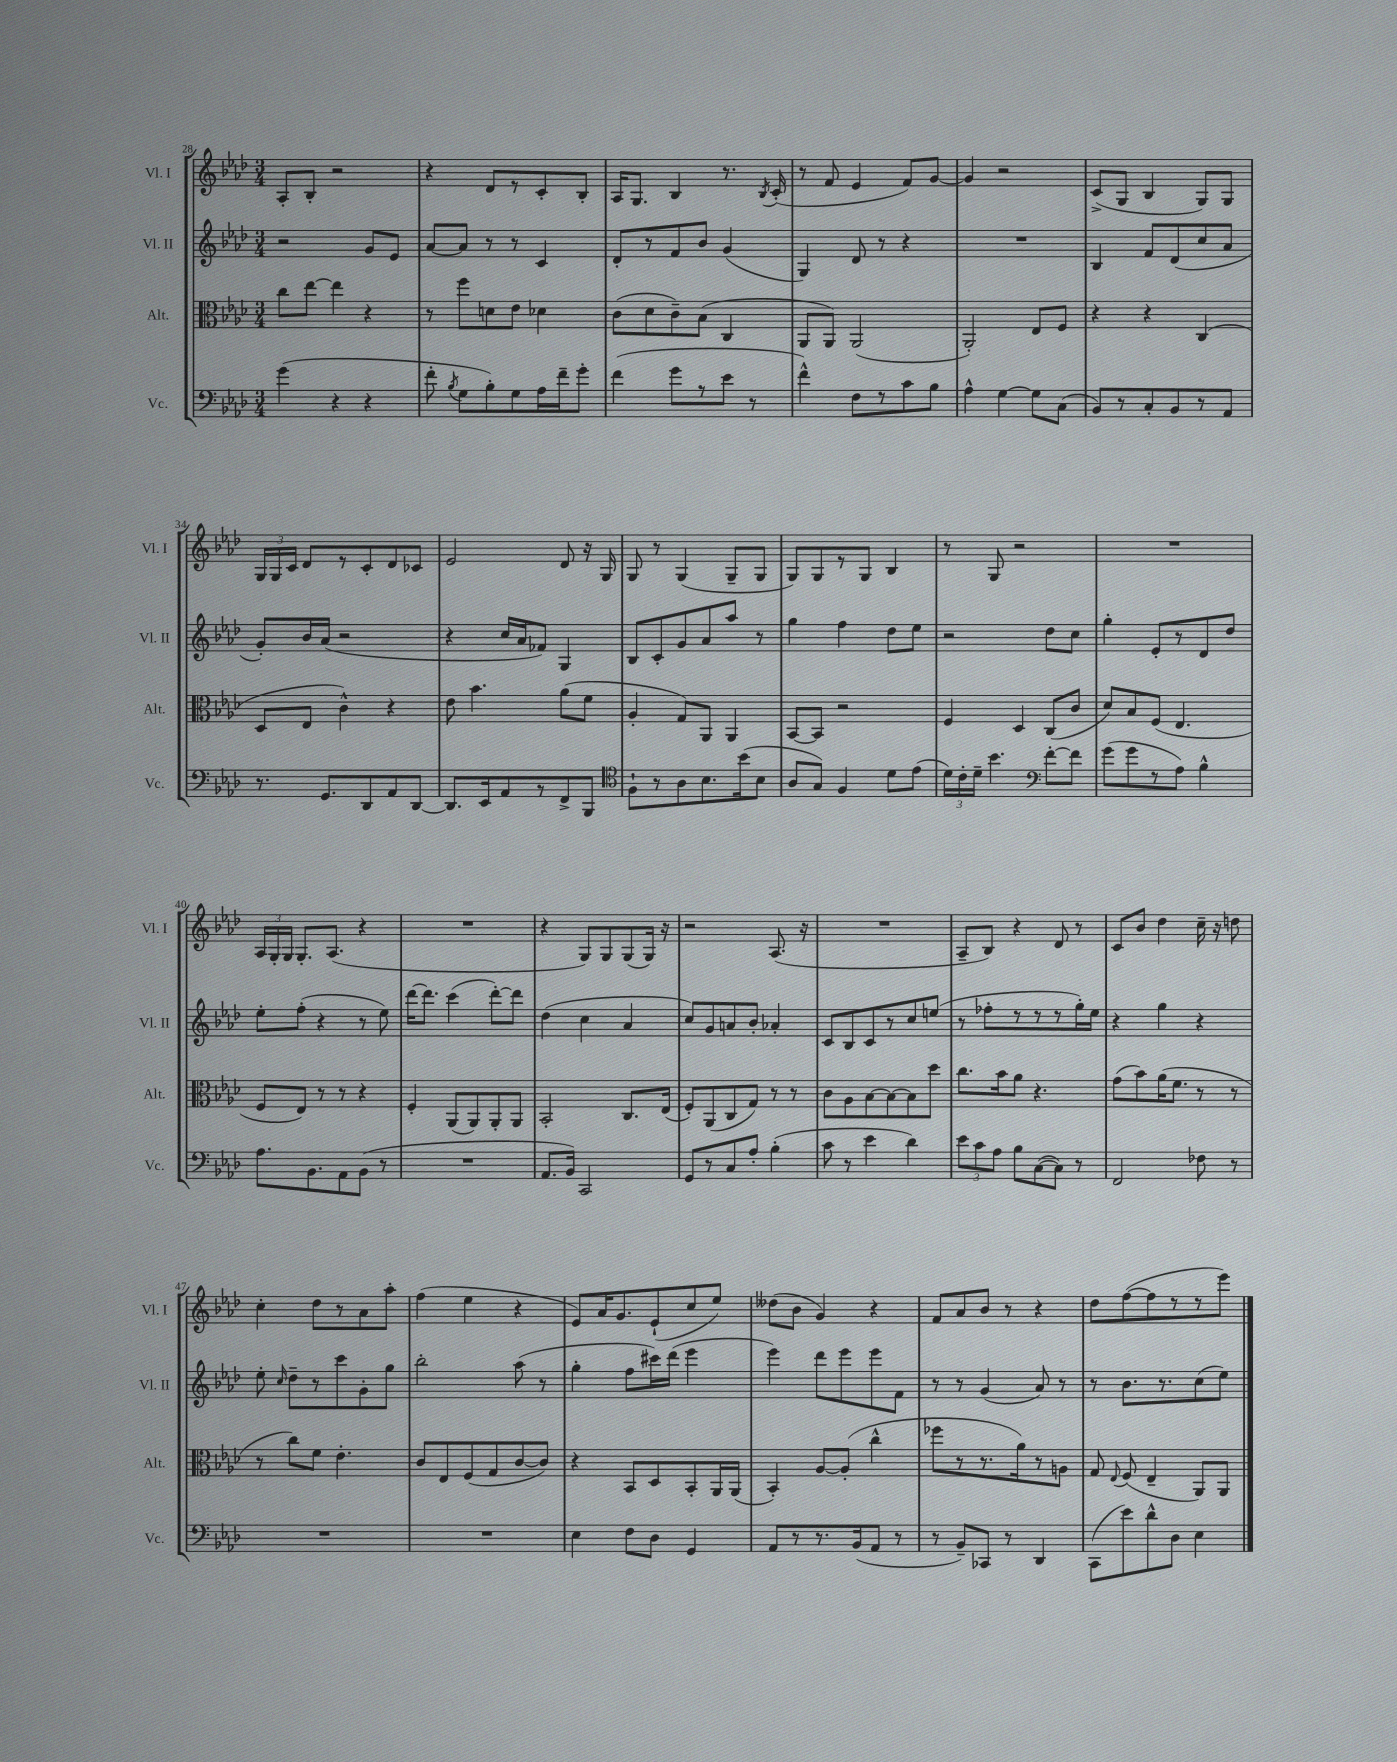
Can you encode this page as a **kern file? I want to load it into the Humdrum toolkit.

**kern	**kern	**kern	**kern
*staff4	*staff3	*staff2	*staff1
*clefF4	*clefC3	*clefG2	*clefG2
*k[b-e-a-d-]	*k[b-e-a-d-]	*k[b-e-a-d-]	*k[b-e-a-d-]
*M3/4	*M3/4	*M3/4	*M3/4
(4g	8cc	2r	8A-'
.	[8ee-	.	8B-'
4r	4ee-]	.	2r
4r	4r	8g	.
.	.	8e-	.
=	=	=	=
8f'	8r	[8a-	4r
8qB-	.	.	.
8G	8ff	8a-]	.
8B-')	8d	8r	8d-
8G	8e-	8r	8r
16A-	4d-	4c	8c'
16f~	.	.	.
8g'	.	.	8B-'
=	=	=	=
(4f	(8c	8d-'	16A-
.	.	.	8.G
.	8d-	8r	.
8g	8c~)	8f	4B-
8r	(8B-	8b-	.
8e-	4C	(4g	8.r
8r	.	.	.
.	.	.	8qB-
.	.	.	(16c'
=	=	=	=
4f^^)	8AA-	4G)	8r
.	8AA-)	.	8f
8F	(2AA-	8d-	4e-
8r	.	8r	.
8c	.	4r	8f)
8B-	.	.	[8g
=	=	=	=
4A-^^	2AA-')	2.r	4g]
[4G	.	.	2r
8G]	8E-	.	.
(8C	8F	.	.
=	=	=	=
8BB-)	4r	4B-	(8c^
8r	.	.	8G
8C'	4r	8f	4B-
8BB-	.	(8d-	.
8r	(4C	8cc	8G)
8AA-	.	8a-	8G
=	=	=	=
8.r	8D-	8g')	24G
.	.	.	24G
.	.	.	24c
.	8E-	16b-	8d-
8.GG	.	(16a-	.
.	4c^^)	2r	8r
8DD-	.	.	8c'
8AA-	4r	.	8d-
[8DD-	.	.	8c-
=	=	=	=
8.DD-]	8e-	4r	2e-
.	4.b-	.	.
16EE-	.	.	.
8AA-	.	16cc	.
.	.	16a-	.
8r	.	8f-)	.
8FF^	(8a-	4G	8d-
8BBB-	8f	.	16r
.	.	.	16G
=	=	=	=
*clefC4	*	*	*
8F`	4A-'	8B-	8G
8r	.	8c'	8r
8A-	8G)	8g	(4G
8.B-	8AA-	8a-	.
.	4AA-	8aa-	8G~
(16b-	.	.	.
8B-	.	8r	8G
=	=	=	=
8A-	[8BB-	4gg	8G)
8G)	8BB-]	.	8G
4F	2r	4ff	8r
.	.	.	8G
8d-	.	8dd-	4B-
(8e-	.	8ee-	.
=	=	=	=
24d-)	4F	2r	8r
24c'	.	.	.
24d-~	.	.	.
4.b-	.	.	8G
.	4D-	.	2r
*clefF4	*	*	*
[8f'	(8C	8dd-	.
8f]	8c	8cc	.
=	=	=	=
(8g	8d-)	4gg'	2.r
8g	8B-	.	.
8r	(8F	8e-'	.
8A-)	4.E-	8r	.
4B-^^	.	8d-	.
.	.	8dd-	.
=	=	=	=
8.A-	8F	8ee-'	24A-
.	.	.	24G'
.	.	.	24G
.	8E-)	(8ff'	8.G'
8.BB-	.	.	.
.	8r	4r	.
.	.	.	(8.A-
8AA-	8r	.	.
(8BB-	4r	8r	4r
8r	.	8ee-)	.
=	=	=	=
2.r	4F'	[16ddd-	2.r
.	.	8.ddd-]	.
.	(8AA-	(4ccc	.
.	8AA-)	.	.
.	8AA-'	[8ddd-')	.
.	8AA-	8ddd-]	.
=	=	=	=
8.AA-	2BB-'	(4dd-	4r
16BB-)	.	.	.
2CC	.	4cc	8G)
.	.	.	8G
.	8.C	4a-	(8G
.	.	.	16G)
.	(16E-	.	16r
=	=	=	=
8GG	8F')	8cc)	2r
8r	(8AA-	8g	.
8C	8C	8a	.
8A-'	8G)	8b-'	.
(4B-'	8r	4a-'	(8.A-
.	8r	.	.
.	.	.	16r
=	=	=	=
8c	8c	8c	2.r
8r	8A-	8B-	.
4e-	[8B-	8c	.
.	8B-_	8r	.
4d-)	8B-]	8cc	.
.	8dd-	(8ee	.
=	=	=	=
12e-	8.cc	8r	8A-~
12c	.	.	.
.	.	8ff-'	8B-)
12A-	.	.	.
.	16b-	.	.
8B-	8a-	8r	4r
([8C	4.r	8r	.
8C])	.	8r	8d-
8r	.	16gg')	8r
.	.	16ee-	.
=	=	=	=
2FF	(8g	4r	8c
.	8b-)	.	8b-
.	(16a-	4gg	4dd-
.	8.f	.	.
8F-	8r	4r	16cc~
.	.	.	16r
8r	8r	.	8dd
=	=	=	=
2.r	8r	8ee-'	4cc'
.	.	16qqcc	.
.	8cc)	8dd-~	.
.	8f	8r	8dd-
.	4.e-'	8ccc	8r
.	.	8g'	8a-
.	.	8gg	8aa-'
=	=	=	=
2.r	8c	2bb-'	(4ff
.	8E-	.	.
.	(8F	.	4ee-
.	8G	.	.
.	[8c	(8aa-	4r
.	8c])	8r	.
=	=	=	=
4E-	4r	4gg'	8e-)
.	.	.	16a-
.	.	.	8.g
8F	8BB-	8ff	.
8D-	8D-	16ccc#)	(8e-`
.	.	(16ddd-	.
4GG	8BB-'	4eee-	8cc
.	16AA-	.	8ee-)
.	(16AA-	.	.
=	=	=	=
8AA-	4BB-')	4eee-)	(8dd--
8r	.	.	8b-
8.r	[8A-	8ddd-	4g)
.	(8A-']	8eee-	.
(16BB-	.	.	.
8AA-	4cc^^	8eee-	4r
8r	.	8f	.
=	=	=	=
8r	8ff-	8r	8f
8BB-~)	8r	8r	8a-
8CC-	8.r	(4g	8b-
8r	.	.	8r
.	16a-)	.	.
4DD-	8r	8a-)	4r
.	8A	8r	.
=	=	=	=
(8CC	8G	8r	8dd-
.	8qqE-	.	.
8e-)	(8F	8.b-	([8ff
8d-^^	4E-~	.	8ff]
.	.	8.r	.
8D-	.	.	8r
4E-	8AA-)	(8cc	8r
.	8AA-	8ee-)	8eee-)
==	==	==	==
*-	*-	*-	*-
